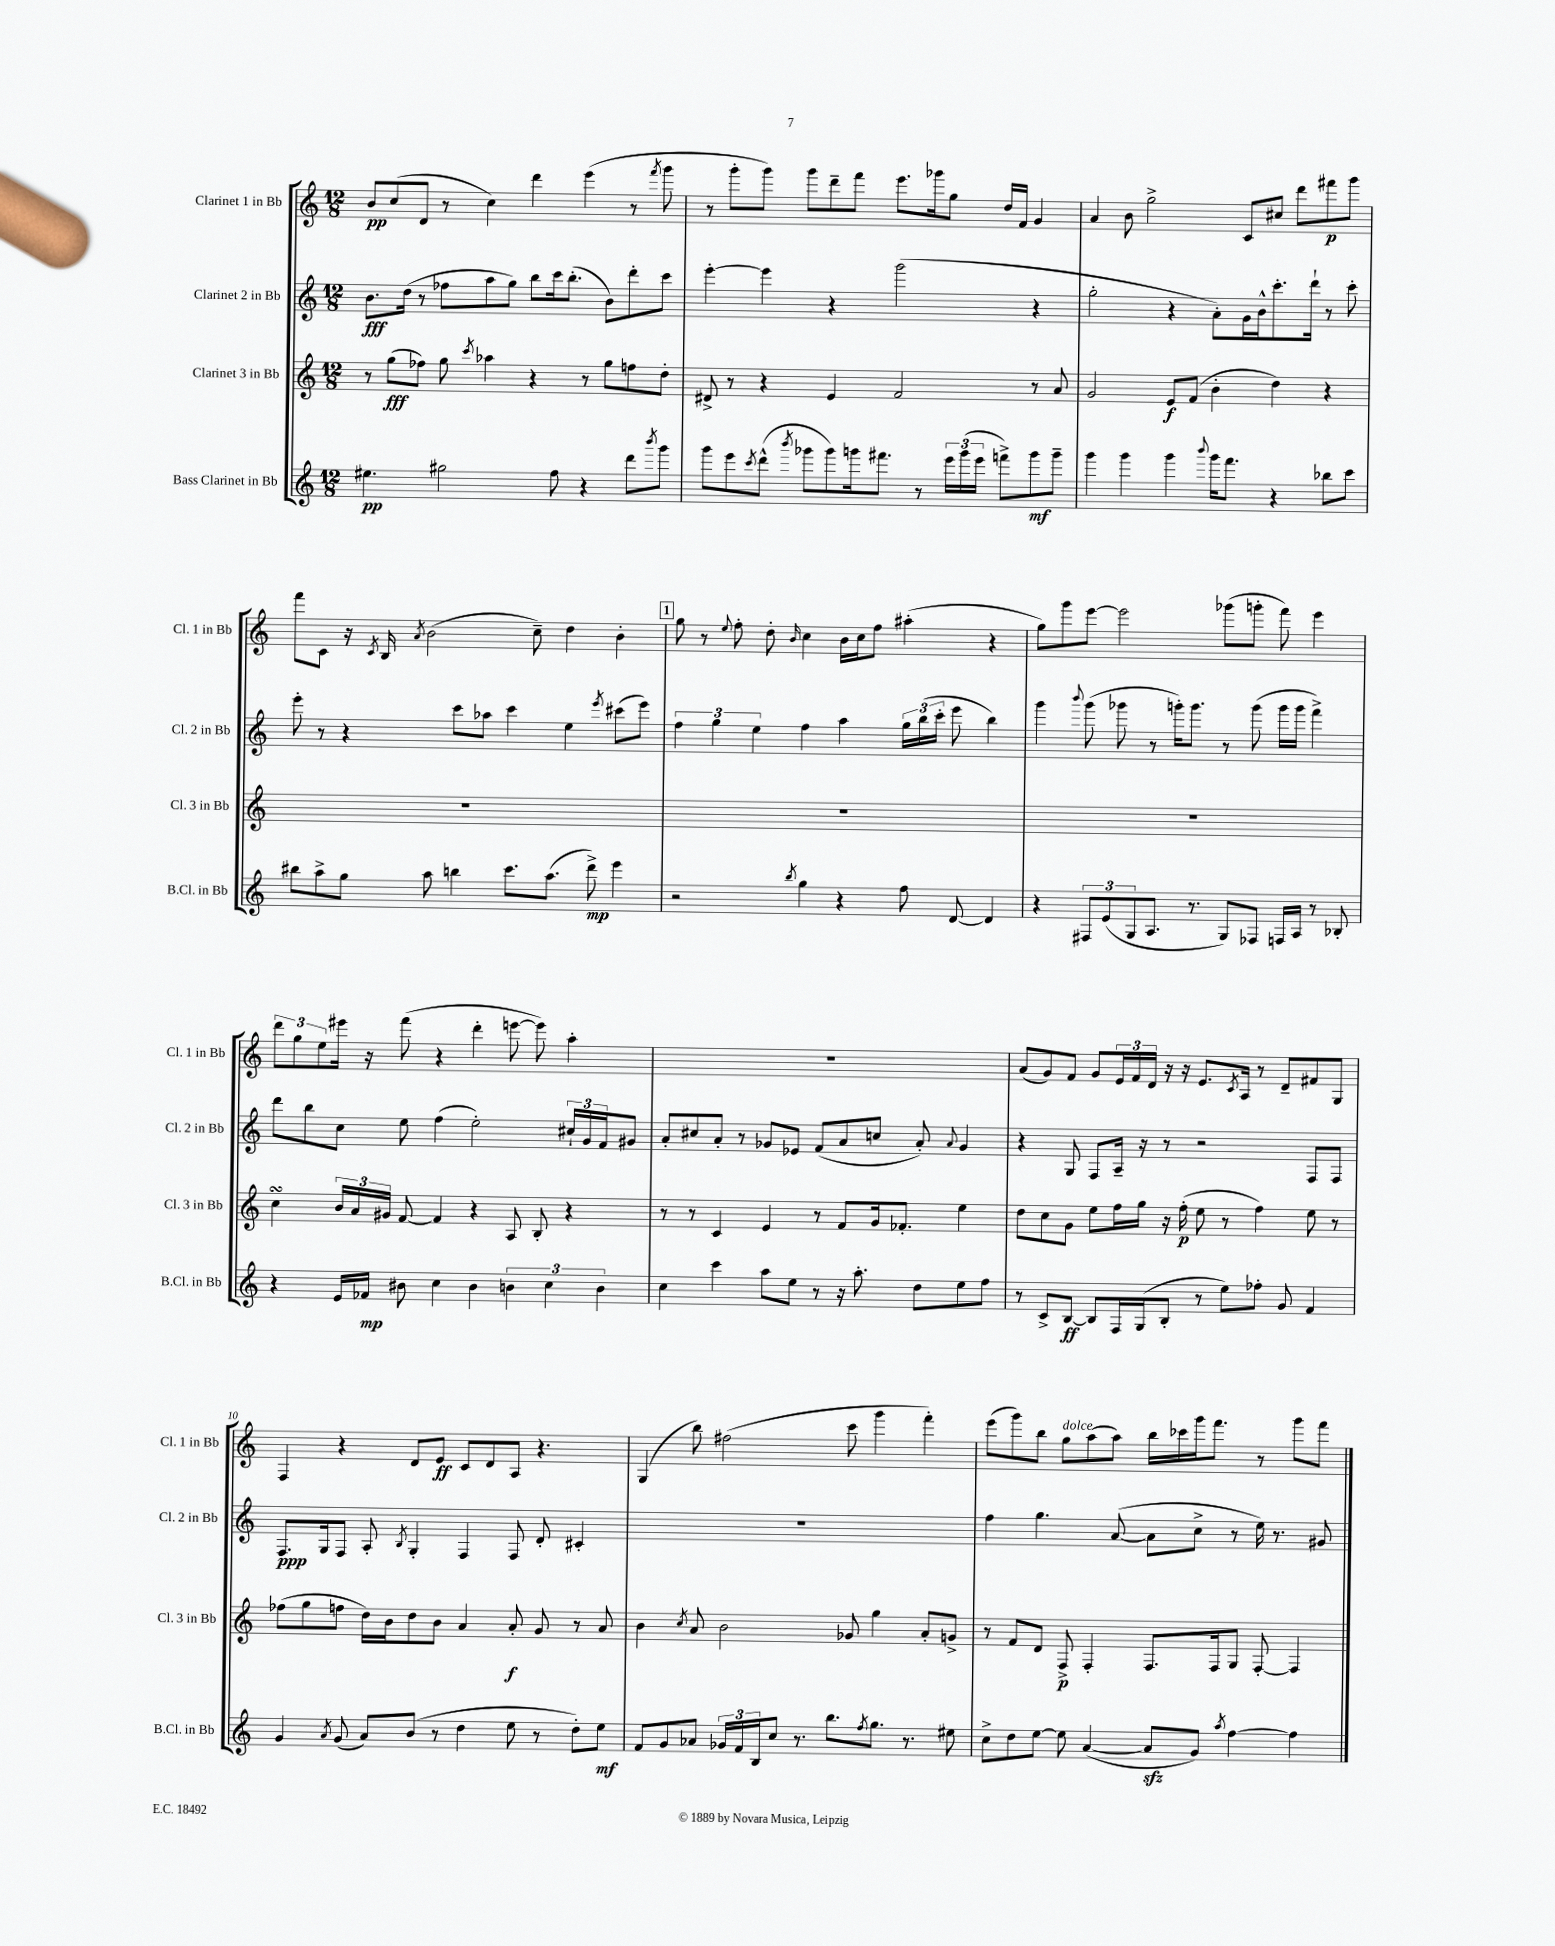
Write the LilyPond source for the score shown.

<<
\new StaffGroup <<
\new Staff = "s0" \with { instrumentName = "Clarinet 1 in Bb" shortInstrumentName = "Cl. 1 in Bb" } {
    \clef treble \key c \major \numericTimeSignature \time 12/8
    b'8\pp c''8( d'8 r8 c''4) d'''4 e'''4( r8 \acciaccatura { f'''8 } g'''8 |
    r8 g'''8-. g'''8) g'''8 d'''8-- f'''8 e'''8. ges'''16 g''8 d''16 f'16 g'4 |
    a'4 b'8 g''2-> c'8 cis''8 d'''8 fis'''8\p g'''8 |
    f'''8 c'8 r16 \acciaccatura { c'8 } b16 \acciaccatura { a'8 } b'2( c''8--) d''4 b'4-. |
    \mark \markup { \box "1" } g''8 r8 \appoggiatura { e''8 } f''8-. d''8-. \grace { b'16 } c''4 b'16 c''16 f''8 ais''4-.( r4 |
    g''8) g'''8 e'''8~ e'''2 ges'''8( g'''8-. f'''8) e'''4 |
    \tuplet 3/2 { d'''8 g''8 e''8 } eis'''16 r16 f'''8( r4 d'''4-. e'''8~ e'''8) a''4-. |
    R1. |
    a'8( g'8) f'8 g'8 \tuplet 3/2 { e'16 f'16 d'16 } r16 r16 e'8. \acciaccatura { c'8 } a16 r8 d'8-- fis'8 g8 |
    f4 r4 d'8 e'8\ff c'8 d'8 a8 r4. |
    g4( b''8) fis''2( c'''8 g'''4 f'''4-.) |
    e'''8( g'''8) b''8 g''8^\markup { \italic "dolce" } a''8( a''8) b''16 ces'''16 g'''16 f'''8. r8 g'''8 f'''8 \bar "|." |
}
\new Staff = "s1" \with { instrumentName = "Clarinet 2 in Bb" shortInstrumentName = "Cl. 2 in Bb" } {
    \clef treble \key c \major \numericTimeSignature \time 12/8
    b'8.\fff d''16( r8 fes''8 a''8 g''8) b''8 c'''16 b''8.-.( b'8) d'''8-. c'''8 |
    e'''4~-. e'''4 r4 g'''2( r4 |
    g''2-. r4 a'8-.) g'16 b'16-^ c'''8.-. d'''16-! r8 c'''8-. |
    e'''8-. r8 r4 c'''8 aes''8 c'''4 e''4 \acciaccatura { e'''8 } cis'''8( e'''8) |
    \mark \markup { \box "1" } \tuplet 3/2 { f''4 g''4 e''4 } f''4 a''4 \tuplet 3/2 { g''16 b''16( c'''16-. } e'''8 b''4) |
    g'''4 \appoggiatura { b'''8 } g'''8( ges'''8 r8 g'''16-.) g'''8. r8 g'''8( g'''16 g'''16 f'''4->) |
    d'''8 b''8 c''8 e''8 f''4( e''2-.) \tuplet 3/2 { cis''16-! g'16 f'16 } gis'8 |
    a'8-. cis''8 a'8-. r8 ges'8 ees'8 f'8( a'8 c''8 a'8-.) \appoggiatura { a'8 } ges'4 |
    r4 g8 f8 a16-- r16 r8 r2 f8 f8 |
    f8.\ppp g16 f8 a8-. \acciaccatura { b8 } g4-. f4 f8 d'8-. cis'4-. |
    R1. |
    f''4 g''4. a'8~( a'8 c''8-> r8 e''16) r8. gis'8 \bar "|." |
}
\new Staff = "s2" \with { instrumentName = "Clarinet 3 in Bb" shortInstrumentName = "Cl. 3 in Bb" } {
    \clef treble \key c \major \numericTimeSignature \time 12/8
    r8 g''8\fff( fes''8) g''8 \acciaccatura { c'''8 } aes''4 r4 r8 g''8 f''8 d''8-. |
    dis'8-> r8 r4 e'4 f'2 r8 a'8 |
    g'2 e'8\f f'8( b'4-. d''4) r4 |
    R1. |
    \mark \markup { \box "1" } R1. |
    R1. |
    c''4\turn \tuplet 3/2 { b'16 a'16 gis'16 } f'8~ f'4 r4 a8 b8-. r4 |
    r8 r8 c'4 e'4 r8 f'8 g'16 fes'8.-. e''4 |
    d''8 c''8 g'8 e''8 f''16 g''16 r16 f''16-.\p( e''8 r8 f''4) e''8 r8 |
    fes''8( g''8 f''8 d''16) b'16 d''8 b'8 a'4 a'8-.\f g'8 r8 a'8 |
    b'4 \acciaccatura { c''8 } a'8 b'2 ges'8 g''4 a'8-. g'8-> |
    r8 f'8 d'8 f8->\p f4-. f8. f16 g8 f8~-. f4 \bar "|." |
}
\new Staff = "s3" \with { instrumentName = "Bass Clarinet in Bb" shortInstrumentName = "B.Cl. in Bb" } {
    \clef treble \key c \major \numericTimeSignature \time 12/8
    eis''4.\pp gis''2 f''8 r4 d'''8 \acciaccatura { b'''8 } g'''8 |
    g'''8 e'''8 \acciaccatura { c'''8 } d'''8-^( \acciaccatura { b'''8 } ges'''8 ges'''8) g'''16 fis'''8. r8 \tuplet 3/2 { e'''16 g'''16( e'''16 } f'''8->) g'''8\mf g'''8-- |
    g'''4 g'''4 g'''4 \appoggiatura { b'''8 } g'''16 f'''8. r4 bes''8 c'''8 |
    bis''8 a''8-> g''8 a''8 b''4 c'''8. a''8.( d'''8->\mp) e'''4 |
    \mark \markup { \box "1" } r2 \acciaccatura { b''8 } g''4 r4 f''8 d'8~ d'4 |
    r4 \tuplet 3/2 { fis8 e'8( g8 } a8. r8. g8) fes8 f16 a16 r8 bes8-. |
    r4 e'16 fes'16\mp bis'8 c''4 bis'4 \tuplet 3/2 { b'4 c''4 b'4 } |
    c''4 c'''4 a''8 e''8 r8 r16 a''8.-. d''8 e''8 f''8 |
    r8 c'8-> b8~\ff b8 f16 g16( b8-. r8 e''8) fes''8-. g'8 f'4 |
    g'4 \acciaccatura { a'8 } g'8( a'8) b'8( r8 d''4 e''8 r8 d''8-.) e''8\mf |
    f'8 g'8 aes'8 \tuplet 3/2 { ges'16 f'16 b16 } c''8 r8. b''8. \acciaccatura { f''8 } g''8. r8. eis''8 |
    c''8-> d''8 e''8~ e''8 a'4~( a'8\sfz g'8) \acciaccatura { a''8 } f''4~ f''4 \bar "|." |
}
>>
>>
\layout { \context { \Score \override BarNumber.break-visibility = ##(#f #t #t) barNumberVisibility = #(every-nth-bar-number-visible 5) } }
